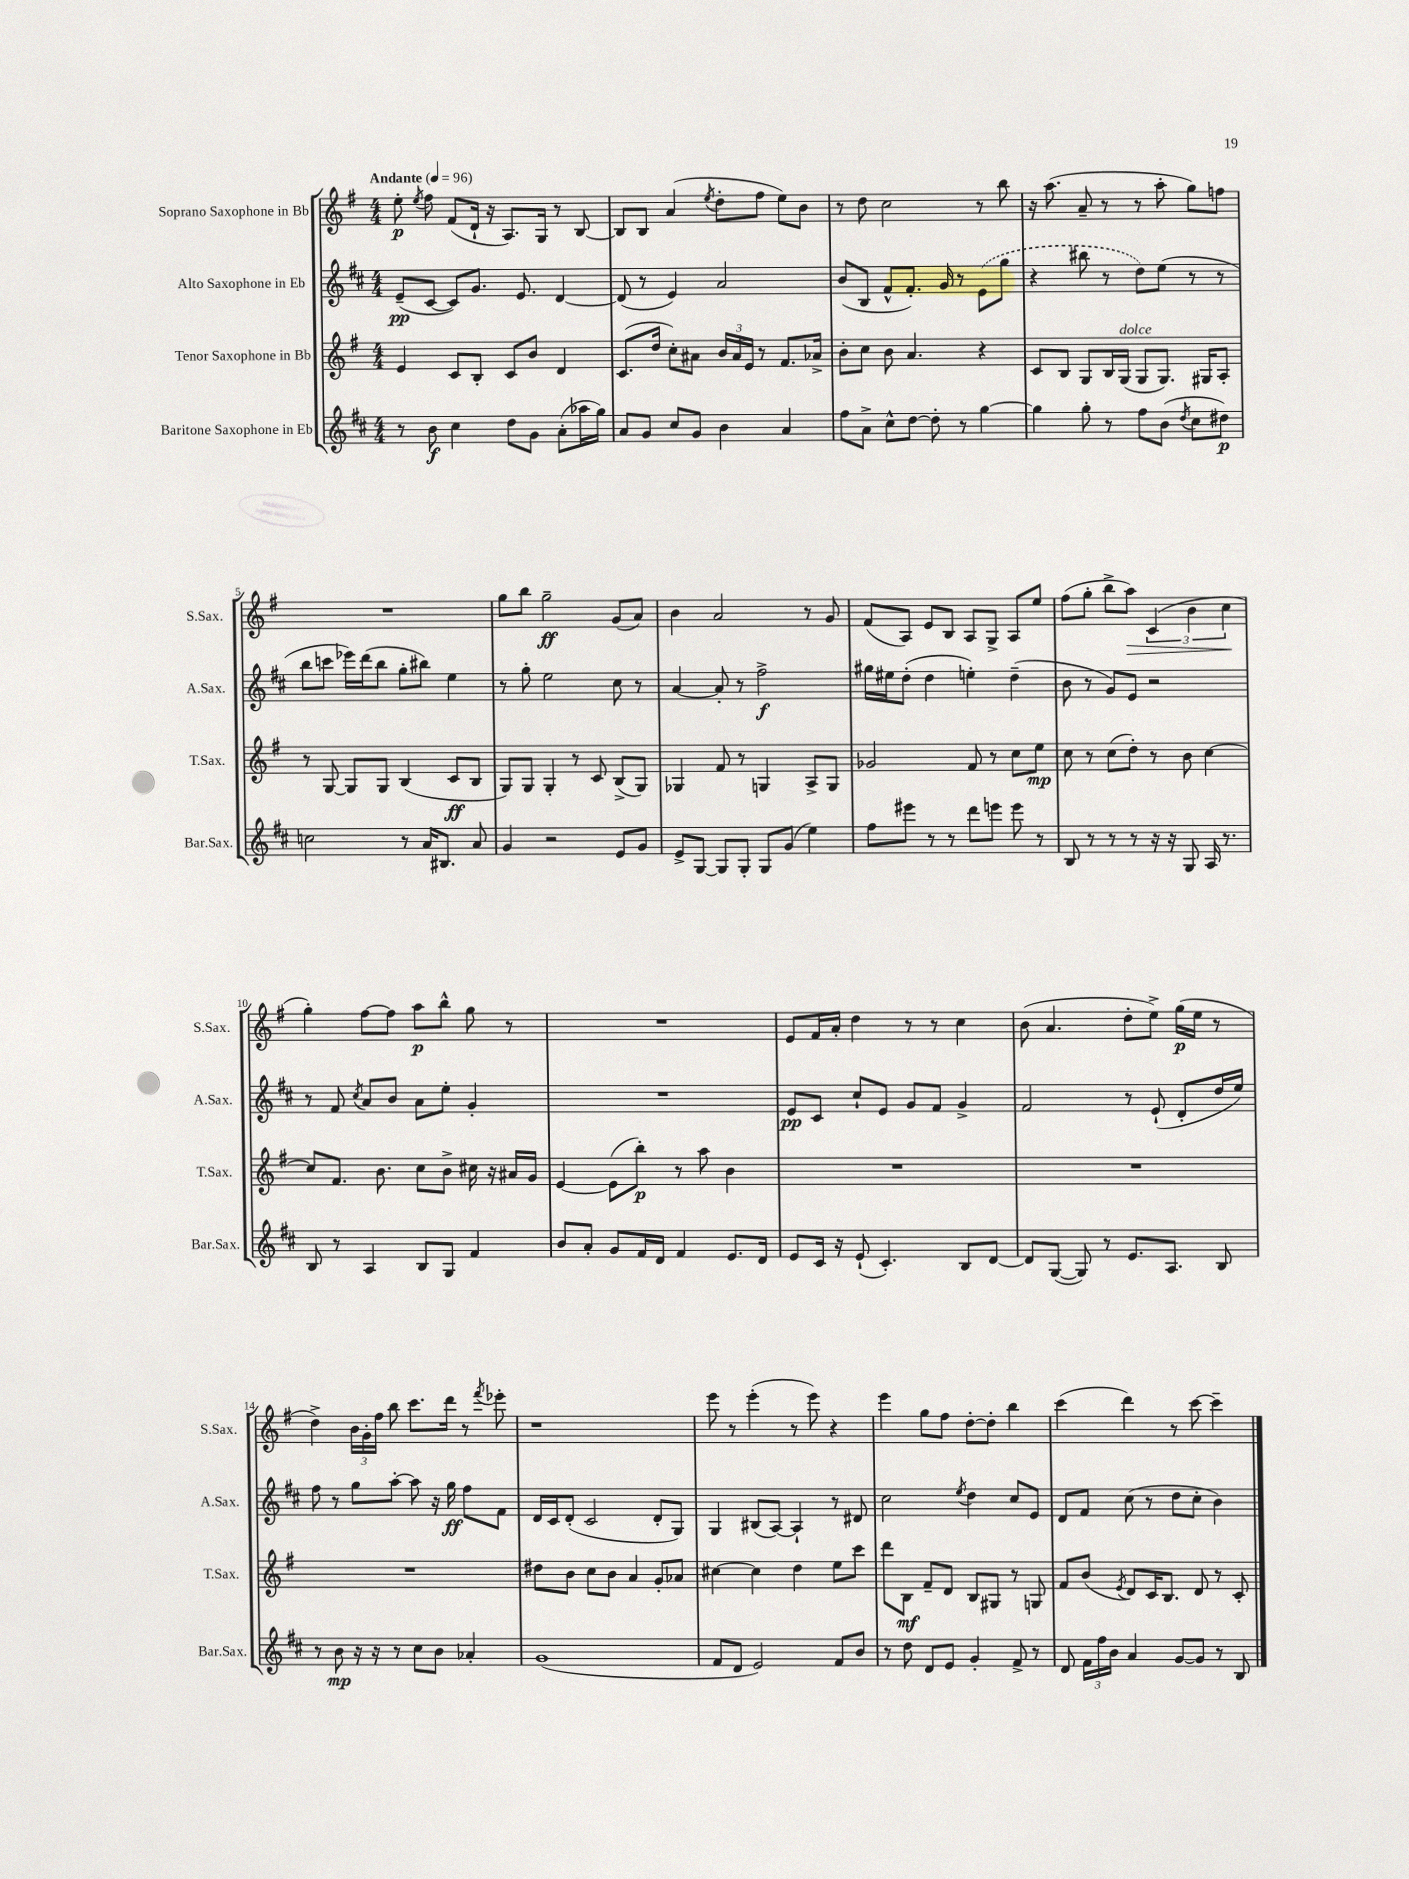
<<
\new StaffGroup <<
\new Staff = "s0" \with { instrumentName = "Soprano Saxophone in Bb" shortInstrumentName = "S.Sax." } {
    \clef treble \key g \major \numericTimeSignature \time 4/4 \tempo "Andante" 4 = 96
    \autoBeamOff e''8-.\p \acciaccatura { e''8 } fis''8 fis'8[( d'16]-! r16 a8.[) g16] r8 b8~ |
    b8[ b8] a'4( \acciaccatura { e''8 } d''8[-. fis''8] e''8[) b'8] |
    r8 d''8 c''2 r8 b''8 |
    r16 a''8.( a'8-- r8 r8 a''8-. g''8[) f''8] |
    R1 |
    g''8[ b''8] g''2--\ff g'8[( a'8]) |
    b'4 a'2 r8 g'8 |
    fis'8[( a8]) e'8[ b8] a8[ g8]-> a8[ e''8] |
    fis''8[( g''8]-. b''8[-> a''8]\>) \tuplet 3/2 { c'4( b'4 c''4\! } |
    g''4-.) fis''8[~ fis''8] a''8[\p b''8]-^ g''8 r8 |
    R1 |
    e'8[ fis'16 a'16]-. d''4 r8 r8 c''4 |
    b'8( a'4. d''8[-. e''8]->) g''16[\p( e''16] r8 |
    d''4->) \tuplet 3/2 { b'16[ g'16-. fis''16] } b''8 c'''8.[ d'''16] r8 \acciaccatura { fis'''8 } ees'''8-. |
    r1 |
    e'''8 r8 e'''4-.( r8 e'''8) r4 |
    e'''4 g''8[ fis''8] d''8[~-. d''8]-. b''4 |
    c'''4( d'''4) r8 c'''8~ c'''4-- \bar "|." |
}
\new Staff = "s1" \with { instrumentName = "Alto Saxophone in Eb" shortInstrumentName = "A.Sax." } {
    \clef treble \key d \major \numericTimeSignature \time 4/4
    \autoBeamOff e'8[--\pp( cis'8]~ cis'8[) g'8.] e'8. d'4~ |
    d'8( r8 e'4) a'2 |
    b'8[( b8] fis'8[-^ fis'8.]-.) g'16 r8 \once \slurDashed e'8[( g''8] |
    r4 bis''8 r8 d''8[) e''8]( r8 r8 |
    b''8[ c'''8] ees'''16[) d'''16( b''8] g''8[-. bis''8]) e''4 |
    r8 g''8-. e''2 cis''8 r8 |
    a'4~ a'8-. r8 fis''2->\f |
    gis''16[ eis''16 d''8]-.( d''4 e''4-.) d''4--( |
    b'8 r8 g'8[) e'8] r2 |
    r8 fis'8 \acciaccatura { cis''8 } a'8[ b'8] a'8[ e''8]-. g'4-. |
    R1 |
    e'8[\pp cis'8] cis''8[-! e'8] g'8[ fis'8] g'4-> |
    fis'2 r8 e'8-!( d'8[-. d''16 e''16]) |
    fis''8 r8 g''8[ a''8]~-. a''8 r16 g''16\ff fis''8[ fis'8] |
    d'16[ cis'16 d'8]-.( cis'2 d'8[-. g8]) |
    g4 bis8[( a8]~) a4-! r8 dis'8 |
    cis''2 \acciaccatura { e''8 } d''4 cis''8[ e'8] |
    d'8[ fis'8] cis''8( r8 d''8[ cis''8]-. b'4) \bar "|." |
}
\new Staff = "s2" \with { instrumentName = "Tenor Saxophone in Bb" shortInstrumentName = "T.Sax." } {
    \clef treble \key g \major \numericTimeSignature \time 4/4
    \autoBeamOff e'4 c'8[ b8]-. c'8[ b'8] d'4 |
    c'8.[( d''16] c''8[-.) ais'8] \tuplet 3/2 { b'16[ ais'16 e'16] } r8 fis'8.[ aes'16]-> |
    b'8[-. c''8] b'8 a'4. r4 |
    c'8[ b8] g8[ b16 g16]^\markup { \italic "dolce" }( g8[ g8.]) gis16[ a8]-. |
    r8 g8~ g8[ g8] b4( c'8[\ff b8] |
    g8[) g8] g4-. r8 c'8 b8[->( g8]) |
    ges4 fis'8 r8 g4 a8[-> g8] |
    ges'2 fis'8 r8 c''8[ e''8]\mp |
    c''8 r8 c''8[( d''8]-.) r8 b'8 c''4~ |
    c''8[ fis'8.] b'8. c''8[ b'8]-> cis''16 r16 ais'16[ g'16] |
    e'4~ e'8[( b''8]-.\p) r8 a''8 b'4 |
    R1 |
    R1 |
    R1 |
    dis''8[ b'8] c''8[ b'8] a'4 g'8[-. aes'8] |
    cis''4~ cis''4 d''4 e''8[ c'''8] |
    d'''8[ b8]\mf fis'8[-- d'8] b8[ gis8] r8 g8 |
    fis'8[ b'8]( \acciaccatura { e'8 } d'8[) c'16 b8.] d'8 r8 c'8-. \bar "|." |
}
\new Staff = "s3" \with { instrumentName = "Baritone Saxophone in Eb" shortInstrumentName = "Bar.Sax." } {
    \clef treble \key d \major \numericTimeSignature \time 4/4
    \autoBeamOff r8 b'8\f cis''4 d''8[ g'8] a'8[-.( aes''16 g''16]) |
    a'8[ g'8] cis''8[ g'8] b'4 a'4 |
    fis''8[ a'8]-> cis''8[-^ d''8]~ d''8-. r8 g''4~ |
    g''4 g''8-. r8 fis''8[ b'8]( \acciaccatura { d''8 } cis''8[ dis''8]\p) |
    c''2 r8 a'16[ bis8.] a'8 |
    g'4 r2 e'8[ g'8] |
    e'8[-> g8]~ g8[ g8]-. g8[ g'8]( e''4) |
    fis''8[ eis'''8] r8 r8 d'''8[ e'''8] e'''8 r8 |
    b8 r8 r8 r8 r16 r16 g8 a16 r8. |
    b8 r8 a4 b8[ g8] fis'4 |
    b'8[ a'8]-. g'8[ fis'16 d'16] fis'4 e'8.[ d'16] |
    e'8[ cis'16] r16 e'8-!( cis'4.-.) b8[ d'8]~ |
    d'8[ g8]~( g8) r8 e'8.[ a8.] b8 |
    r8 b'8\mp r16 r16 r8 cis''8[ b'8] aes'4-. |
    g'1( |
    fis'8[ d'8] e'2) fis'8[ b'8] |
    r8 d''8 d'8[ e'8] g'4-. fis'8-> r8 |
    d'8 \tuplet 3/2 { fis'16[ fis''16 b'16] } a'4 g'8[~ g'8] r8 b8 \bar "|." |
}
>>
>>
